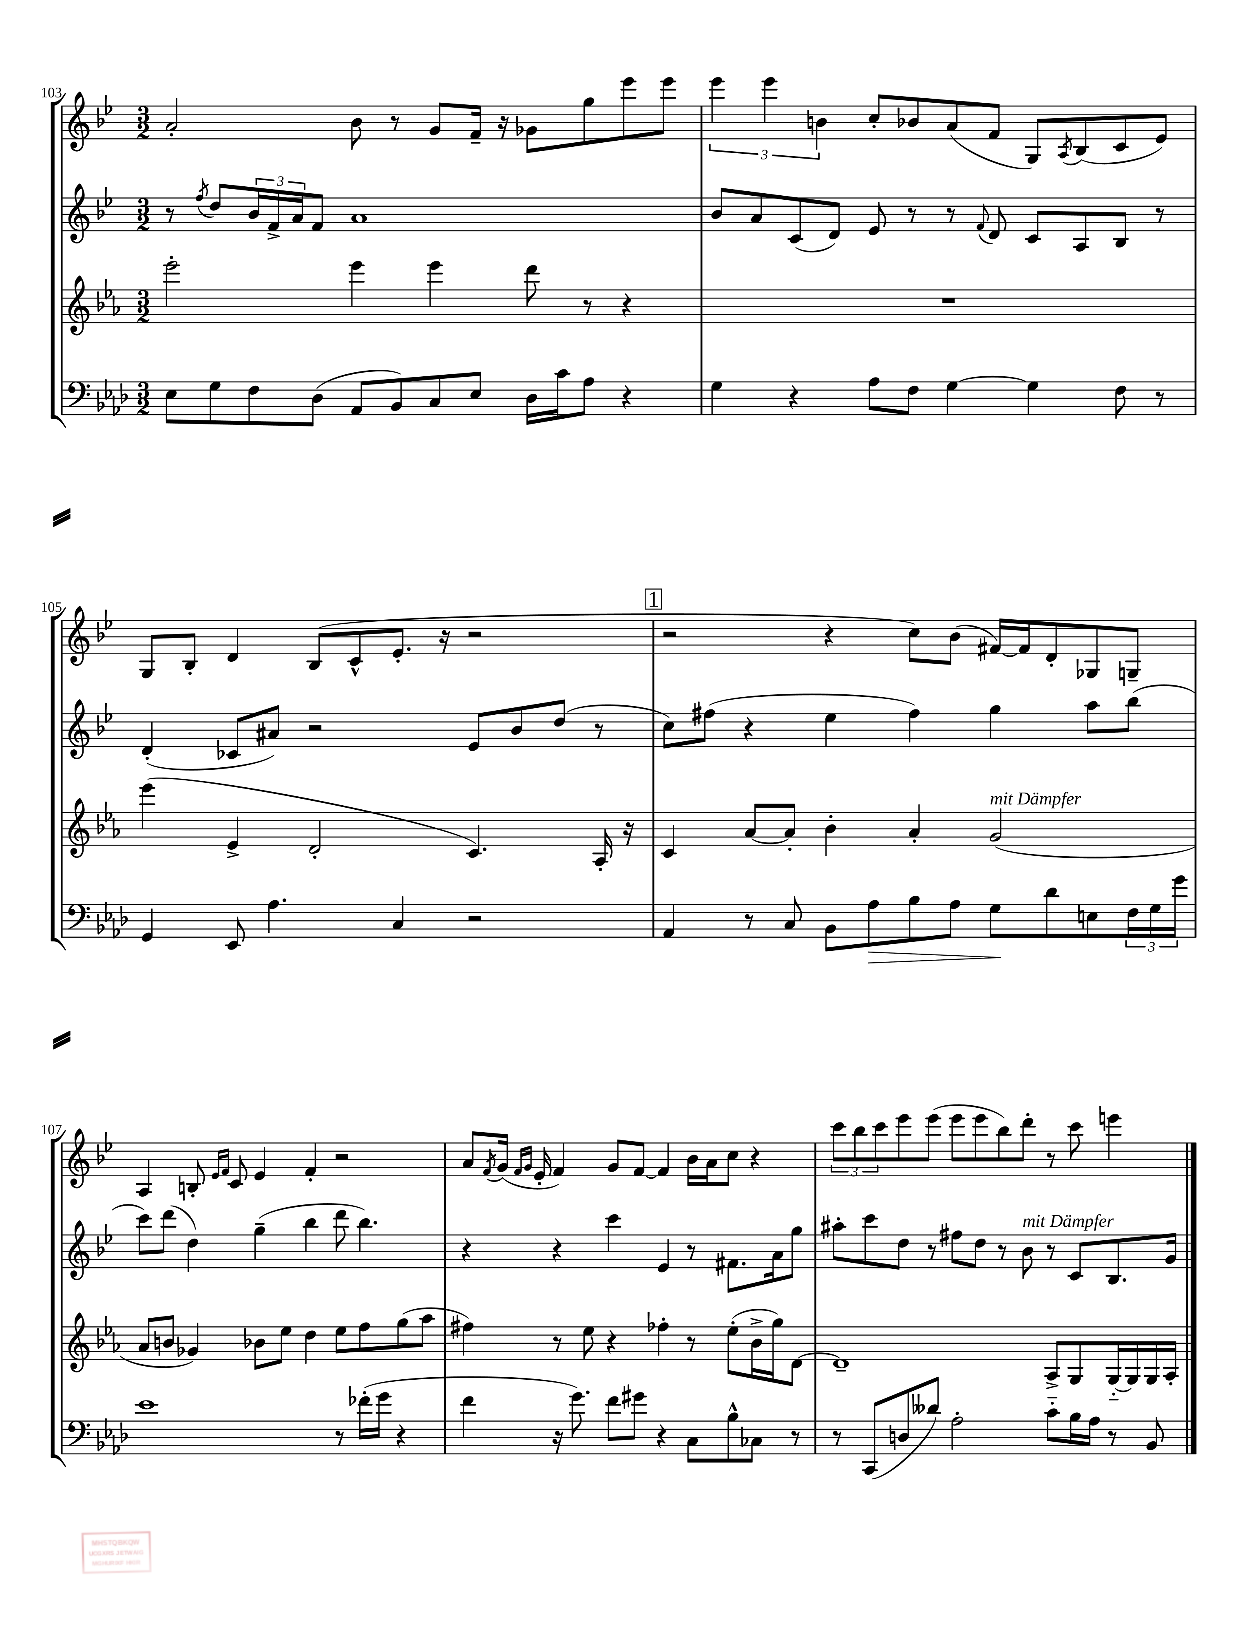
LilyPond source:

<<
\new StaffGroup <<
\new Staff = "s0" {
    \clef treble \key bes \major \numericTimeSignature \time 3/2
    a'2-. bes'8 r8 g'8 f'16-- r16 ges'8 g''8 ees'''8 ees'''8 |
    \tuplet 3/2 { ees'''4 ees'''4 b'4 } c''8-. bes'8 a'8( f'8 g8) \acciaccatura { a8 } bes8( c'8 ees'8) |
    g8 bes8-. d'4 bes8( c'8-^ ees'8.-. r16 r2 |
    \mark \markup { \box "1" } r2 r4 c''8) bes'8( fis'16~) fis'16 d'8-. ges8 g8-- |
    a4 b8-. \grace { ees'16 f'16 } c'8 ees'4 f'4-. r2 |
    a'8 \acciaccatura { f'8 } g'16( \grace { f'16 g'16 } ees'16-. f'4) g'8 f'8~ f'4 bes'16 a'16 c''8 r4 |
    \tuplet 3/2 { c'''8 bes''8 c'''8 } ees'''8 ees'''8( ees'''8 ees'''8 bes''8) d'''8-. r8 c'''8 e'''4 \bar "|." |
}
\new Staff = "s1" {
    \clef treble \key bes \major \numericTimeSignature \time 3/2
    r8 \acciaccatura { f''8 } d''8 \tuplet 3/2 { bes'16 f'16-> a'16 } f'8 a'1 |
    bes'8 a'8 c'8( d'8) ees'8 r8 r8 \appoggiatura { f'8 } d'8 c'8 a8 bes8 r8 |
    d'4-.( ces'8 ais'8) r2 ees'8 bes'8 d''8( r8 |
    \mark \markup { \box "1" } c''8) fis''8( r4 ees''4 fis''4) g''4 a''8 bes''8( |
    c'''8) d'''8( d''4) g''4--( bes''4 d'''8 bes''4.) |
    r4 r4 c'''4 ees'4 r8 fis'8. a'16 g''8 |
    ais''8-. c'''8 d''8 r8 fis''8 d''8 r8 bes'8^\markup { \italic "mit Dämpfer" } r8 c'8 bes8. g'16 \bar "|." |
}
\new Staff = "s2" {
    \clef treble \key ees \major \numericTimeSignature \time 3/2
    ees'''2-. ees'''4 ees'''4 d'''8 r8 r4 |
    R1. |
    ees'''4( ees'4-> d'2-. c'4.) aes16-. r16 |
    \mark \markup { \box "1" } c'4 aes'8~ aes'8-. bes'4-. aes'4-. g'2^\markup { \italic "mit Dämpfer" }( |
    aes'8 b'8 ges'4) bes'8 ees''8 d''4 ees''8 f''8 g''8( aes''8 |
    fis''4) r8 ees''8 r4 fes''4-. r8 ees''8-.( bes'16-> g''16) d'8~ |
    d'1-- aes8-> g8 g16~-_ g16 g16 aes16-. \bar "|." |
}
\new Staff = "s3" {
    \clef bass \key aes \major \numericTimeSignature \time 3/2
    ees8 g8 f8 des8( aes,8 bes,8) c8 ees8 des16 c'16 aes8 r4 |
    g4 r4 aes8 f8 g4~ g4 f8 r8 |
    g,4 ees,8 aes4. c4 r2 |
    \mark \markup { \box "1" } aes,4 r8 c8 bes,8 aes8\> bes8 aes8 g8\! des'8 e8 \tuplet 3/2 { f16 g16 g'16 } |
    ees'1 r8 fes'16-.( g'16 r4 |
    f'4 r16 g'8.) f'8 gis'8 r4 c8 bes8-^ ces8 r8 |
    r8 c,8( d8 deses'8) aes2-. c'8-_ bes16 aes16 r8 bes,8 \bar "|." |
}
>>
>>
\layout { \context { \Score currentBarNumber = #103 } }
